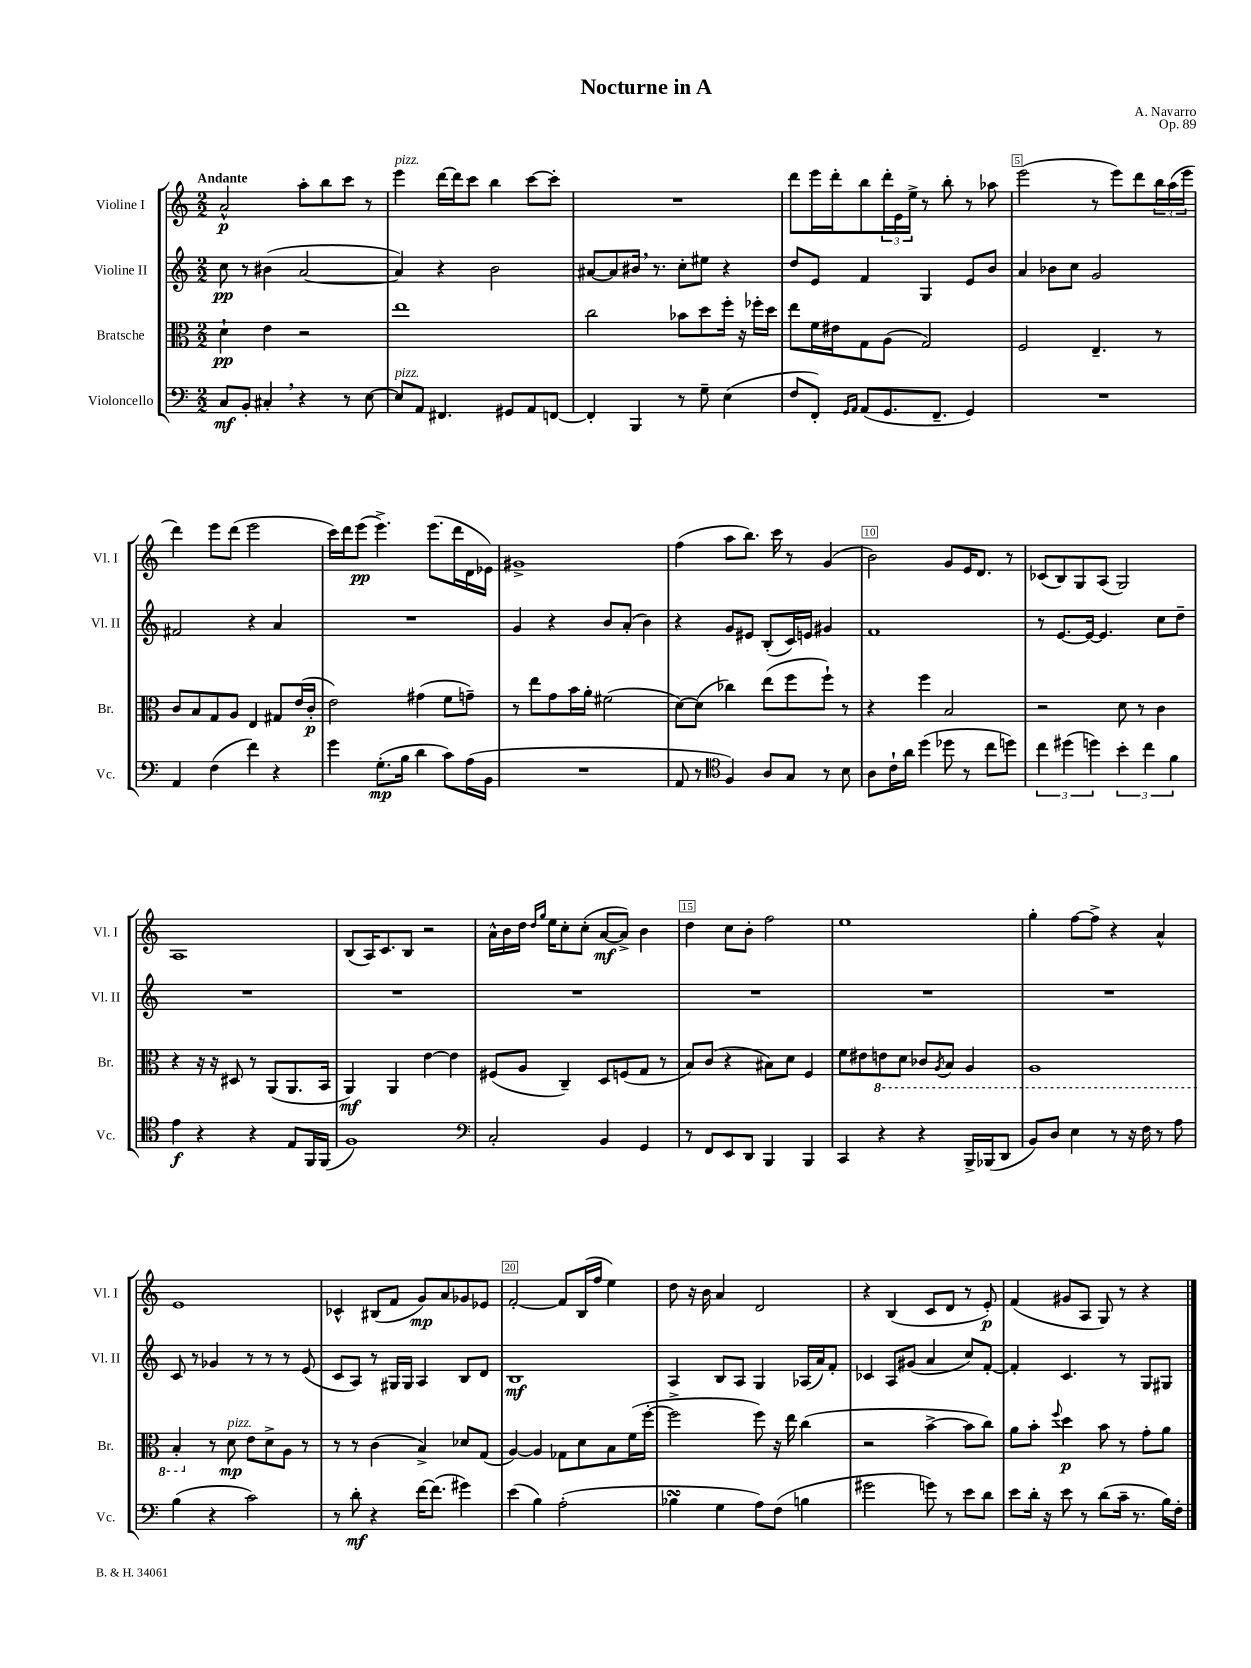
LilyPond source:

\header { title = "Nocturne in A" composer = "A. Navarro" opus = "Op. 89" }
<<
\new StaffGroup <<
\new Staff = "s0" \with { instrumentName = "Violine I" shortInstrumentName = "Vl. I" } {
    \clef treble \key c \major \numericTimeSignature \time 2/2 \tempo "Andante"
    a'2-^\p a''8-. b''8 c'''8 r8 |
    e'''4^\markup { \italic "pizz." } d'''16~ d'''16 c'''8 b''4 c'''8~ c'''8-. |
    R1 |
    d'''8 e'''16 d'''16-. b''8 \tuplet 3/2 { d'''16-. e'16 e''16-> } r8 b''8-. r8 aes''8 |
    e'''2( r8 e'''8) d'''8 \tuplet 3/2 { b''16 a''16( e'''16 } |
    d'''4) e'''8 d'''8( e'''2 |
    c'''16) d'''16 e'''8\pp( e'''4.->) e'''8.( d'''16 d'16 ees'16) |
    gis'1-> |
    f''4( a''8 b''8.) c'''16 r8 g'4( |
    b'2) g'8 e'16 d'8. r8 |
    ces'8( b8) g8 a8( g2) |
    a1 |
    b8( a16) c'8. b8 r2 |
    a'16-^ b'16 d''16 \grace { d''16 g''16 } e''16 c''8-. c''8-.( a'8~\mf a'8->) b'4 |
    d''4 c''8 b'8-. f''2 |
    e''1 |
    g''4-. f''8~ f''8-> r4 a'4-^ |
    e'1 |
    ces'4-^ bis8( f'8 g'8\mp) a'8 ges'8 ees'8 |
    f'2~-. f'8 b16( f''16 e''4) |
    d''8 r16 b'16 a'4 d'2 |
    r4 b4( c'8 d'8 r8 e'8-.\p) |
    f'4( gis'8 a8 g8) r8 r4 \bar "|." |
}
\new Staff = "s1" \with { instrumentName = "Violine II" shortInstrumentName = "Vl. II" } {
    \clef treble \key c \major \numericTimeSignature \time 2/2
    c''8\pp r8 bis'4( a'2~ |
    a'4) r4 b'2 |
    ais'8~ ais'8 bis'16 \breathe r8. c''8-. eis''8 r4 |
    d''8 e'8 f'4 g4 e'8 b'8 |
    a'4 bes'8 c''8 g'2 |
    fis'2 r4 a'4 |
    R1 |
    g'4 r4 b'8 a'8-.( b'4) |
    r4 g'8 eis'8 b8-.( c'16) e'16 gis'4 |
    f'1 |
    r8 e'8.~ e'16~ e'4. c''8 d''8-- |
    R1 |
    R1 |
    R1 |
    R1 |
    R1 |
    R1 |
    c'8 r8 ges'4 r8 r8 r8 e'8( |
    c'8 a8) r8 gis16 gis16 a4 b8 d'8 |
    b1\mf |
    a4 b8 a8 g4 aes16( a'16) f'8-. |
    ces'4 a8 gis'8( a'4 c''8) f'8~-. |
    f'4-. c'4. r8 g8 gis8 \bar "|." |
}
\new Staff = "s2" \with { instrumentName = "Bratsche" shortInstrumentName = "Br." } {
    \clef alto \key c \major \numericTimeSignature \time 2/2
    d'4-!\pp e'4 r2 |
    e''1 |
    c''2 bes'8 d''8 f''16-. r16 fes''16-. d''16 |
    e''8 f'16 eis'16 g8 a8( g2) |
    f2 e4.-- r8 |
    c'8 b8 g8 a8 e4 gis8 e'16( c'16-.\p |
    e'2) gis'4( f'8 g'8--) |
    r8 e''8 g'8 b'16 a'16-. fis'2( |
    d'8~) d'8( ces''4) e''8( f''8 f''8-!) r8 |
    r4 f''4 b2 |
    r2 d'8 r8 c'4 |
    r4 r16 r16 dis8 r8 a,8( a,8. b,16 |
    a,4\mf) a,4 e'4~ e'4 |
    fis8( a8 c4--) d8 f8( g8 r8 |
    b8) c'8( r4 bis8) d'8 f4 |
    f'8 eis'8 \ottava #-1 e!8 d8 ces8 \acciaccatura { a,8 } b,8 a,4 |
    a,1 |
    b,4-. \ottava #0 r8 d'8\mp^\markup { \italic "pizz." } e'8 d'8-> a8 r8 |
    r8 r8 c'4( b4->) des'8 g8( |
    a4~) a4 ges8 d'8 b8 f'16( f''16~-. |
    f''2-> f''8) r16 e''16 c''4( |
    r2 b'4~-> b'8 c''8) |
    a'8 b'8-. \appoggiatura { f''8 } d''4\p b'8 r8 g'8-. a'8 \bar "|." |
}
\new Staff = "s3" \with { instrumentName = "Violoncello" shortInstrumentName = "Vc." } {
    \clef bass \key c \major \numericTimeSignature \time 2/2
    c8\mf b,8-. cis4-. \breathe r4 r8 e8~ |
    e8^\markup { \italic "pizz." } a,8 fis,4. gis,8 a,8 f,8~ |
    f,4-. b,,4 r8 g8-- e4( |
    f8 f,8-.) \grace { g,16 a,16 } a,8( g,8. f,8.-- g,4) |
    R1 |
    a,4 f4( f'4) r4 |
    g'4 g8.-.\mp( b16 d'4 c'8) a16( b,16 |
    R1 |
    a,8 r8 \clef tenor f4) a8 g8 r8 b8 |
    a8 c'16-! a'16 d''4( des''8 r8 c''8 d''8) |
    \tuplet 3/2 { c''4 dis''4( d''4) } \tuplet 3/2 { b'4-. c''4 f'4 } |
    e'4\f r4 r4 e8 f,16 f,16( |
    f1) |
    \clef bass c2-. b,4 g,4 |
    r8 f,8 e,8 d,8 b,,4 b,,4 |
    c,4 r4 r4 b,,16-> bes,,16( d,8 |
    b,8) d8 e4 r8 r16 f16 r8 a8 |
    b4( r4 c'2) |
    r8 d'8-.\mf r4 f'16~ f'8.( gis'4) |
    e'4( b4) a2-.( |
    bes4\turn g4 a8) f8( b4 |
    gis'2 g'8) r8 e'8 d'8 |
    e'8 d'16-. r16 e'8 r8 d'8( c'16-- r8. b16) f16-. \bar "|." |
}
>>
>>
\layout { \context { \Score \override BarNumber.break-visibility = ##(#f #t #t) barNumberVisibility = #(every-nth-bar-number-visible 5) \override BarNumber.stencil = #(make-stencil-boxer 0.1 0.3 ly:text-interface::print) } }
